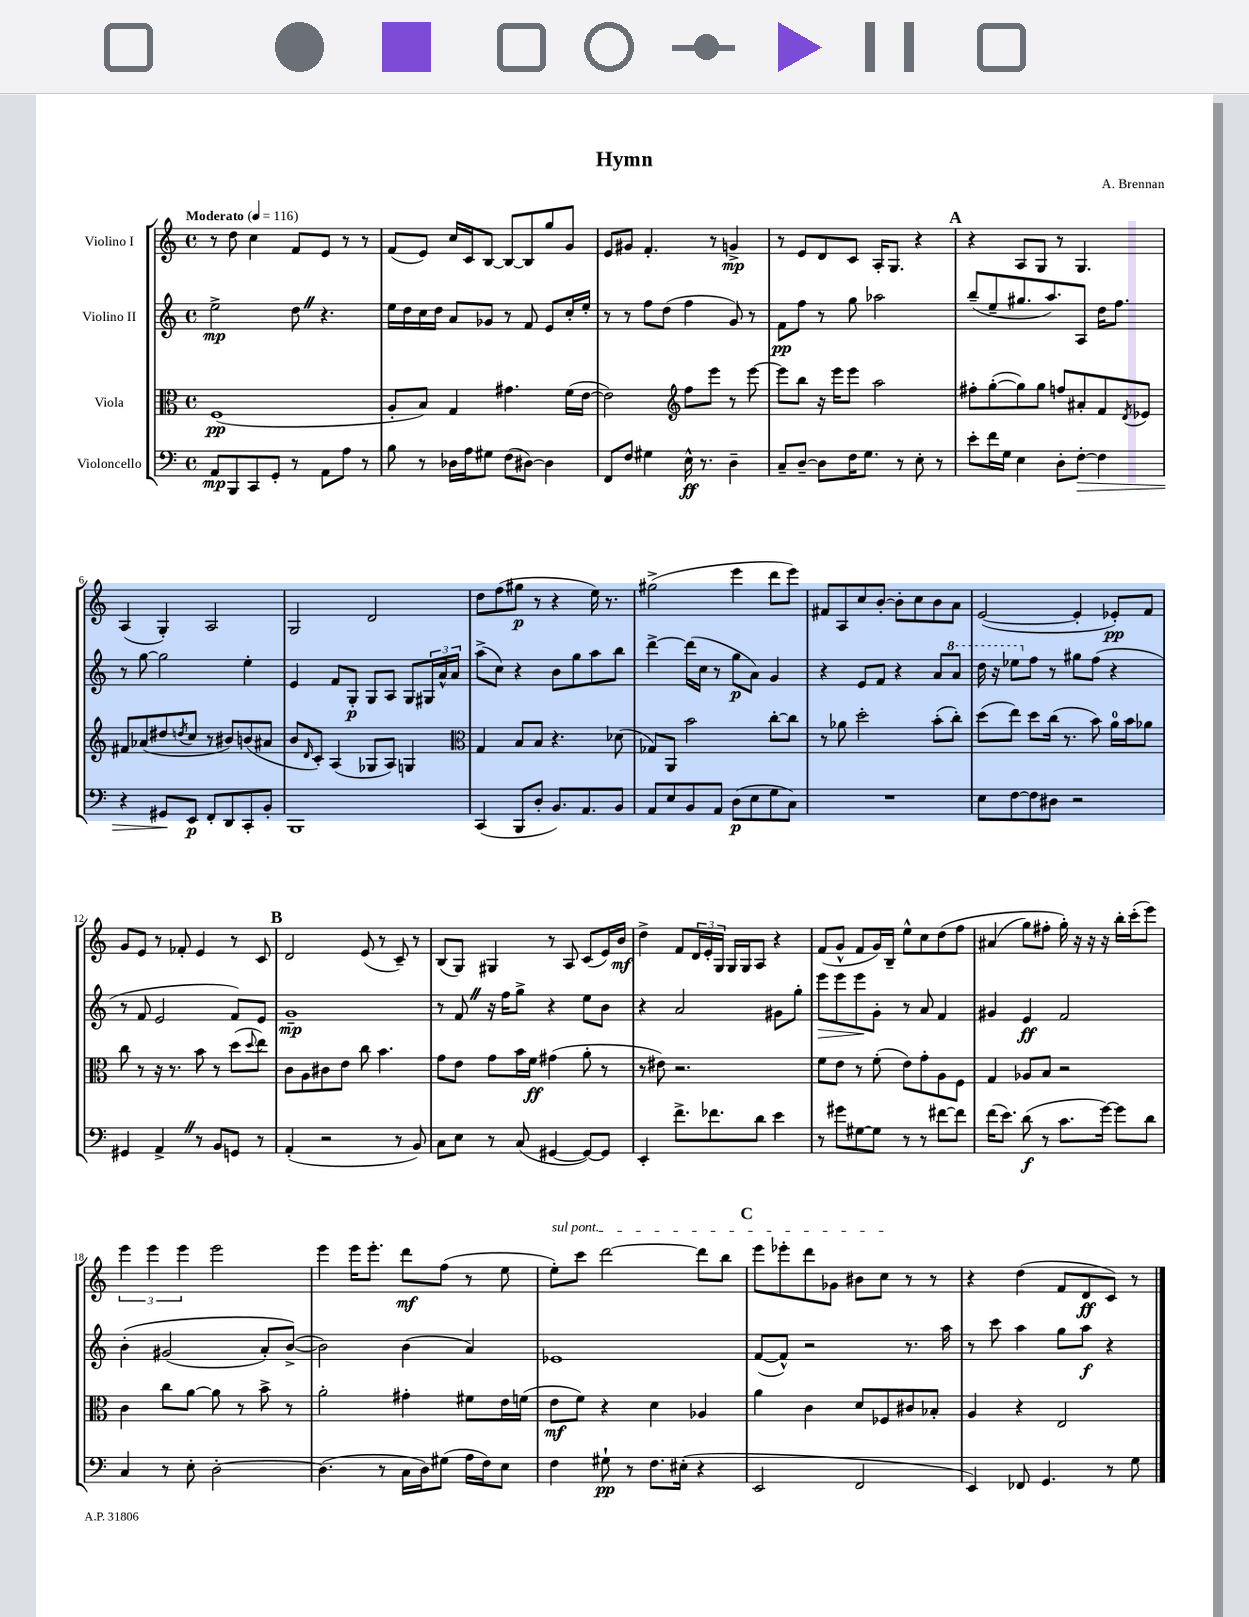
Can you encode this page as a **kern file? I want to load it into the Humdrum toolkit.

**kern	**dynam	**kern	**dynam	**kern	**dynam	**kern	**dynam
*part4	*part4	*part3	*part3	*part2	*part2	*part1	*part1
*staff4	*staff4	*staff3	*staff3	*staff2	*staff2	*staff1	*staff1
*I"Violoncello	*	*I"Viola	*	*I"Violino II	*	*I"Violino I	*
*clefF4	*	*clefC3	*	*clefG2	*	*clefG2	*
*k[]	*	*k[]	*	*k[]	*	*k[]	*
*M4/4	*	*M4/4	*	*M4/4	*	*M4/4	*
*met(c)	*	*met(c)	*	*met(c)	*	*met(c)	*
*MM116	*	*MM116	*	*MM116	*	*MM116	*
=1	=1	=1	=1	=1	=1	=1	=1
!	!	!	!	!	!	!LO:TX:a:B:t=Moderato	!
8AA/L	mp	(1F	pp	2ee^\	mp	8r	.
8BBB/	.	.	.	.	.	8dd\	.
8CC/	.	.	.	.	.	4cc\	.
8GG'/J	.	.	.	.	.	.	.
8r	.	.	.	8ddZ\	.	8f/L	.
8AA\L	.	.	.	4.r	.	8e/J	.
8A\J	.	.	.	.	.	8r	.
8r	.	.	.	.	.	8r	.
=2	=2	=2	=2	=2	=2	=2	=2
8B\	.	8A'/L	.	16ee\LL	.	(8f/L	.
.	.	.	.	16dd\	.	.	.
8r	.	8B/J)	.	16cc\	.	8e/J)	.
.	.	.	.	16dd\JJ	.	.	.
16D-X\LL	.	4G/	.	8a/L	.	16cc/LL	.
16A\J	.	.	.	.	.	16c/J	.
8G#X\J	.	.	.	8g-X/J	.	[8B/J	.
(8F\L	.	4.g#X\	.	8r	.	8B/L_	.
[8D#X\J)	.	.	.	8f/	.	8B/]	.
4D#\]	.	.	.	8e/L	.	8gg/	.
.	.	(16f\LL	.	16cc'/L	.	8g/J	.
.	.	[16e\JJ	.	16ee'/JJ	.	.	.
=3	=3	=3	=3	=3	=3	=3	=3
8FF/L	.	2e\])	.	8r	.	8e/L	.
8F/J	.	.	.	8r	.	8g#X/J	.
4G#X\	.	.	.	8ff\L	.	4.f'/	.
.	.	.	.	(8dd\J	.	.	.
*	*	*clefG2	*	*	*	*	*
16E^^\	ff	8ff\L	.	4ff\	.	.	.
8.r	.	.	.	.	.	.	.
.	.	8eee\J	.	.	.	8r	.
4D~\	.	8r	.	8g/)	.	4gn^/	mp
.	.	[8eee\	.	8r	.	.	.
=4	=4	=4	=4	=4	=4	=4	=4
8C~/L	.	8eee\L]	.	8f\L	pp	8r	.
[8D~/J	.	8bb\J	.	8ff\J	.	8e/L	.
8D\L]	.	16r	.	8r	.	8d/	.
.	.	16eee\KL	.	.	.	.	.
16F\K	.	8eee\J	.	8gg\	.	8c/J	.
8.G\J	.	.	.	.	.	.	.
.	.	2aa\	.	2aa-X\	.	16A'/KL	.
.	.	.	.	.	.	8.G/J	.
8r	.	.	.	.	.	.	.
8E'\	.	.	.	.	.	4r	.
8r	.	.	.	.	.	.	.
!!LO:REH:place=s1:t=A
=5	=5	=5	=5	=5	=5	=5	=5
8e'\L	.	8ff#X'\L	.	(8bb~/L	.	4r	.
16f\L	.	([8gg'\	.	8ee~/	.	.	.
16G\JJ	.	.	.	.	.	.	.
4E\	.	8gg\])	.	8.gg#X/	.	8A/L	.
.	.	8gg\J	.	.	.	8G/J	.
.	.	.	.	8.aa/)	.	.	.
8D'\L	.	8ffn/L	.	.	.	8r	.
!	!LO:HP:b	!	!	!	!	!	!
[8F'\J	>	8a#X'/	.	8A/J	.	4.G/	.
4F\]	.	8f/	.	16dd\KL	.	.	.
.	.	.	.	8.ff\J	.	.	.
.	.	8qd/	.	.	.	.	.
.	.	8e-X/J	.	.	.	.	.
!!LO:LB:g=z
=6	=6	=6	=6	=6	=6	=6	=6
4r	.	8f#X/L	.	8r	.	(4A/	.
.	.	(8a-X/	.	[8gg\	.	.	.
8GG#X/L	.	8dd#X/	.	2gg\]	.	4G'/)	.
.	.	8qddn/	.	.	.	.	.
8EE/J	] p	8cc/J	.	.	.	.	.
8FF'/L	.	8r	.	.	.	2A/	.
8DD/	.	8b#X/L)	.	.	.	.	.
8CC'/	.	(8bn/	.	4ee'\	.	.	.
8BB'/J	.	8a#X/J	.	.	.	.	.
=7	=7	=7	=7	=7	=7	=7	=7
1BBB	.	8b/L	.	4e/	.	2G/	.
.	.	16qqd/	.	.	.	.	.
.	.	8c'/J)	.	.	.	.	.
.	.	(4A/	.	8f/L	.	.	.
.	.	.	.	8G'/J	p	.	.
.	.	8G-X/L	.	8G/L	.	2d/	.
.	.	8A/J)	.	8A/J	.	.	.
.	.	4Gn/	.	8G/L	.	.	.
.	.	.	.	24G#X/L	.	.	.
.	.	.	.	24a^^/	.	.	.
.	.	.	.	24a/JJ	.	.	.
=8	=8	=8	=8	=8	=8	=8	=8
*	*	*clefC3	*	*	*	*	*
(4CC/	.	4G/	.	(8aa^\L	.	8dd\L	.
.	.	.	.	8cc\J)	.	(8ff\	.
8BBB/L	.	8B/L	.	4r	.	8gg#X\J	p
8D'/J	.	8B/J	.	.	.	8r	.
8.BB/L)	.	4.r	.	8b\L	.	4r	.
.	.	.	.	8gg\	.	.	.
8.AA/	.	.	.	.	.	.	.
.	.	.	.	8aa\	.	16ee\)	.
.	.	.	.	.	.	8.r	.
8BB/J	.	(8d-X\	.	8bb\J	.	.	.
=9	=9	=9	=9	=9	=9	=9	=9
8AA/L	.	8G-X/L)	.	[4ddd^\	.	(2gg#X^\	.
8E/	.	8AA/J	.	.	.	.	.
8BB/	.	2b\	.	(16ddd\LL]	.	.	.
.	.	.	.	16cc\JJ	.	.	.
8AA/J	.	.	.	8r	.	.	.
(8D\L	p	.	.	8gg\L	p	4eee\	.
8E\	.	.	.	8a\J)	.	.	.
8G\	.	[8cc'\L	.	4g/	.	8ddd\L	.
8C\J)	.	8cc\J]	.	.	.	8eee\J)	.
=10	=10	=10	=10	=10	=10	=10	=10
1r	.	8r	.	4r	.	8f#X/L	.
.	.	8a-X\	.	.	.	8A/	.
.	.	2dd'\	.	8e/L	.	8cc/	.
.	.	.	.	8f/J	.	[8b'/J	.
.	.	.	.	4r	.	8b'\L]	.
.	.	.	.	.	.	8cc\	.
.	.	(8b'\L	.	8a/L	.	8b\	.
*	*	*	*	*8va	*	*	*
.	.	8cc'\J)	.	8aa/J	.	8a\J	.
=11	=11	=11	=11	=11	=11	=11	=11
8E\L	.	(8dd\L	.	16ddd\	.	([2e/	.
.	.	.	.	16r	.	.	.
[8F\	.	8ee\J)	.	8eee-X\L	.	.	.
*	*	*	*	*X8va	*	*	*
8F\]	.	8dd\L	.	8ff\J	.	.	.
8D#X\J	.	(16cc\Jk	.	8r	.	.	.
.	.	8.r	.	.	.	.	.
2r	.	.	.	8gg#X\L	.	4e'/]	.
.	.	8b\)	.	(8ff\J	.	.	.
.	.	16a\LL	.	4r	.	8e-X'/L)	pp
.	.	16b\J	.	.	.	.	.
.	.	8a-X\J	.	.	.	8f/J	.
!!LO:LB:g=z
=12	=12	=12	=12	=12	=12	=12	=12
4GG#X/	.	8cc\	.	8r	.	8g/L	.
.	.	8r	.	8f/	.	8e/J	.
4AA^Z/	.	16r	.	2e/	.	8r	.
.	.	8.r	.	.	.	.	.
.	.	.	.	.	.	8f-X'/	.
8r	.	8b\	.	.	.	4e/	.
8BB/L	.	8r	.	.	.	.	.
8GGn/J	.	(8dd\L	.	8f/L)	.	8r	.
.	.	8qqdd/	.	.	.	.	.
8r	.	8ee\J)	.	8e/J	.	8c/	.
!!LO:REH:place=s1:t=B
=13	=13	=13	=13	=13	=13	=13	=13
(4AA'/	.	8c\L	.	1g~	mp	2d/	.
.	.	8A\	.	.	.	.	.
2r	.	8c#X\	.	.	.	.	.
.	.	8e\J	.	.	.	.	.
.	.	8cc\	.	.	.	(8e/	.
.	.	4.b\	.	.	.	8r	.
8r	.	.	.	.	.	8c~/)	.
8BB/)	.	.	.	.	.	8r	.
=14	=14	=14	=14	=14	=14	=14	=14
8C\L	.	8g\L	.	8r	.	(8B/L	.
8E\J	.	8e\J	.	8fZ/	.	8G/J)	.
8r	.	8g\L	.	16r	.	4G#X/	.
.	.	.	.	16ff\KL	.	.	.
(8C/	.	16b\L	.	8gg^\J	.	.	.
.	.	16f\JJ	ff	.	.	.	.
[4GG#X/	.	(4g#X\	.	4r	.	8r	.
.	.	.	.	.	.	8A/	.
8GG#/L_)	.	8a'\	.	8ee\L	.	(8c/L	.
8GG#/J]	.	8r	.	8b\J	.	16e/L)	.
.	.	.	.	.	.	16b/JJ	mf
=15	=15	=15	=15	=15	=15	=15	=15
4EE'/	.	8r	.	4r	.	4dd^\	.
.	.	8e#X\)	.	.	.	.	.
8.f^\L	.	2.r	.	2a/	.	8f/L	.
.	.	.	.	.	.	24d/L	.
.	.	.	.	.	.	24e'/	.
8.f-X\	.	.	.	.	.	.	.
.	.	.	.	.	.	24G/JJ	.
.	.	.	.	.	.	16G/LL	.
.	.	.	.	.	.	16G/J	.
8d\J	.	.	.	.	.	8A/J	.
4e\	.	.	.	8g#X\L	.	4r	.
.	.	.	.	8gg'\J	.	.	.
=16	=16	=16	=16	=16	=16	=16	=16
!	!	!	!	!	!LO:HP:b	!	!
8r	.	8f\L	.	8eee\L	>	(8f/L	.
8g#X\L	.	8e\J	.	8eee\	.	8g^^/J	.
[8G#X\	.	8r	.	8eee\	.	8f/L	.
8G#\J]	.	(8f'\	.	8g'\J	]	16g/L)	.
.	.	.	.	.	.	16B~/JJ	.
8r	.	8e\L)	.	8r	.	8ee^^\L	.
8r	.	8g'\	.	8a/	.	8cc\	.
[8f#X\L	.	8A\	.	4f/	.	(8dd\	.
8f#\J]	.	8F\J	.	.	.	8ff\J	.
=17	=17	=17	=17	=17	=17	=17	=17
(16f\KL	.	4G/	.	4g#X/	.	(4a#X/	.
8.e\J)	.	.	.	.	.	.	.
(8d\	f	8A-X/L	.	4e/	ff	8gg\L)	.
8r	.	8B/J	.	.	.	8ff#X'\J	.
8.c\L	.	2r	.	2f/	.	16gg'\)	.
.	.	.	.	.	.	16r	.
.	.	.	.	.	.	16r	.
[16g\Jk)	.	.	.	.	.	16r	.
8g\L]	.	.	.	.	.	16bb'\LL	.
.	.	.	.	.	.	(16ccc'\J	.
8d\J	.	.	.	.	.	8eee\J)	.
!!LO:LB:g=z
=18	=18	=18	=18	=18	=18	=18	=18
4C/	.	4c\	.	(4b'\	.	6eee\	.
.	.	.	.	.	.	6eee\	.
8r	.	8cc\L	.	(2g#X/	.	.	.
.	.	.	.	.	.	6eee\	.
8E'\	.	[8a\J	.	.	.	.	.
[2D'\	.	8a\]	.	.	.	2eee\	.
.	.	8r	.	.	.	.	.
.	.	8b^\	.	8a'/L)	.	.	.
.	.	8r	.	([8b^/J)	.	.	.
=19	=19	=19	=19	=19	=19	=19	=19
(4.D\]	.	2a'\	.	2b\])	.	4eee\	.
.	.	.	.	.	.	16eee\KL	.
.	.	.	.	.	.	8.eee'\J	.
8r	.	.	.	.	.	.	.
16C\LL	.	4g#X'\	.	(4b\	.	8ddd\L	mf
16D\J)	.	.	.	.	.	.	.
(8G#X\J	.	.	.	.	.	(8ff\J	.
16A\LL	.	8f#X\L	.	4a/)	.	8r	.
16F\J)	.	.	.	.	.	.	.
8E\J	.	16e\L	.	.	.	8ee\	.
.	.	(16fn\JJ	.	.	.	.	.
=20	=20	=20	=20	=20	=20	=20	=20
!	!	!	!	!	!	!LO:TX:a:i:t=sul pont.	!
4F\	.	8e\L	mf	1e-X	.	8ee'\L)	.
.	.	8f\J)	.	.	.	8ccc\J	.
8G#X`\	pp	4r	.	.	.	[2ddd\	.
8r	.	.	.	.	.	.	.
8.F\L	.	4d\	.	.	.	.	.
(16E#X'\Jk	.	.	.	.	.	.	.
4r	.	4A-X/	.	.	.	8ddd\L]	.
.	.	.	.	.	.	8bb\J	.
!!LO:REH:place=s1:t=C
=21	=21	=21	=21	=21	=21	=21	=21
2EE/	.	4a\	.	([8f/L	.	8eee\L	.
.	.	.	.	8f^^/J])	.	8eee-X'\	.
.	.	4c\	.	2r	.	8ddd\	.
.	.	.	.	.	.	8g-X\J	.
2FF/	.	8d/L	.	.	.	8b#X\L	.
.	.	8F-X/	.	.	.	8cc\J	.
.	.	8c#X/	.	8.r	.	8r	.
.	.	8B-X'/J	.	.	.	8r	.
.	.	.	.	16aa\	.	.	.
=22	=22	=22	=22	=22	=22	=22	=22
4EE/)	.	4A/	.	8r	.	4r	.
.	.	.	.	8ccc\	.	.	.
8FF-X/	.	4r	.	4aa\	.	(4dd\	.
4.GG/	.	.	.	.	.	.	.
.	.	2E/	.	8gg\L	.	8f/L	.
.	.	.	.	8aa\J	f	8d/	ff
8r	.	.	.	4r	.	8c/J)	.
8G\	.	.	.	.	.	8r	.
==	==	==	==	==	==	==	==
*-	*-	*-	*-	*-	*-	*-	*-
